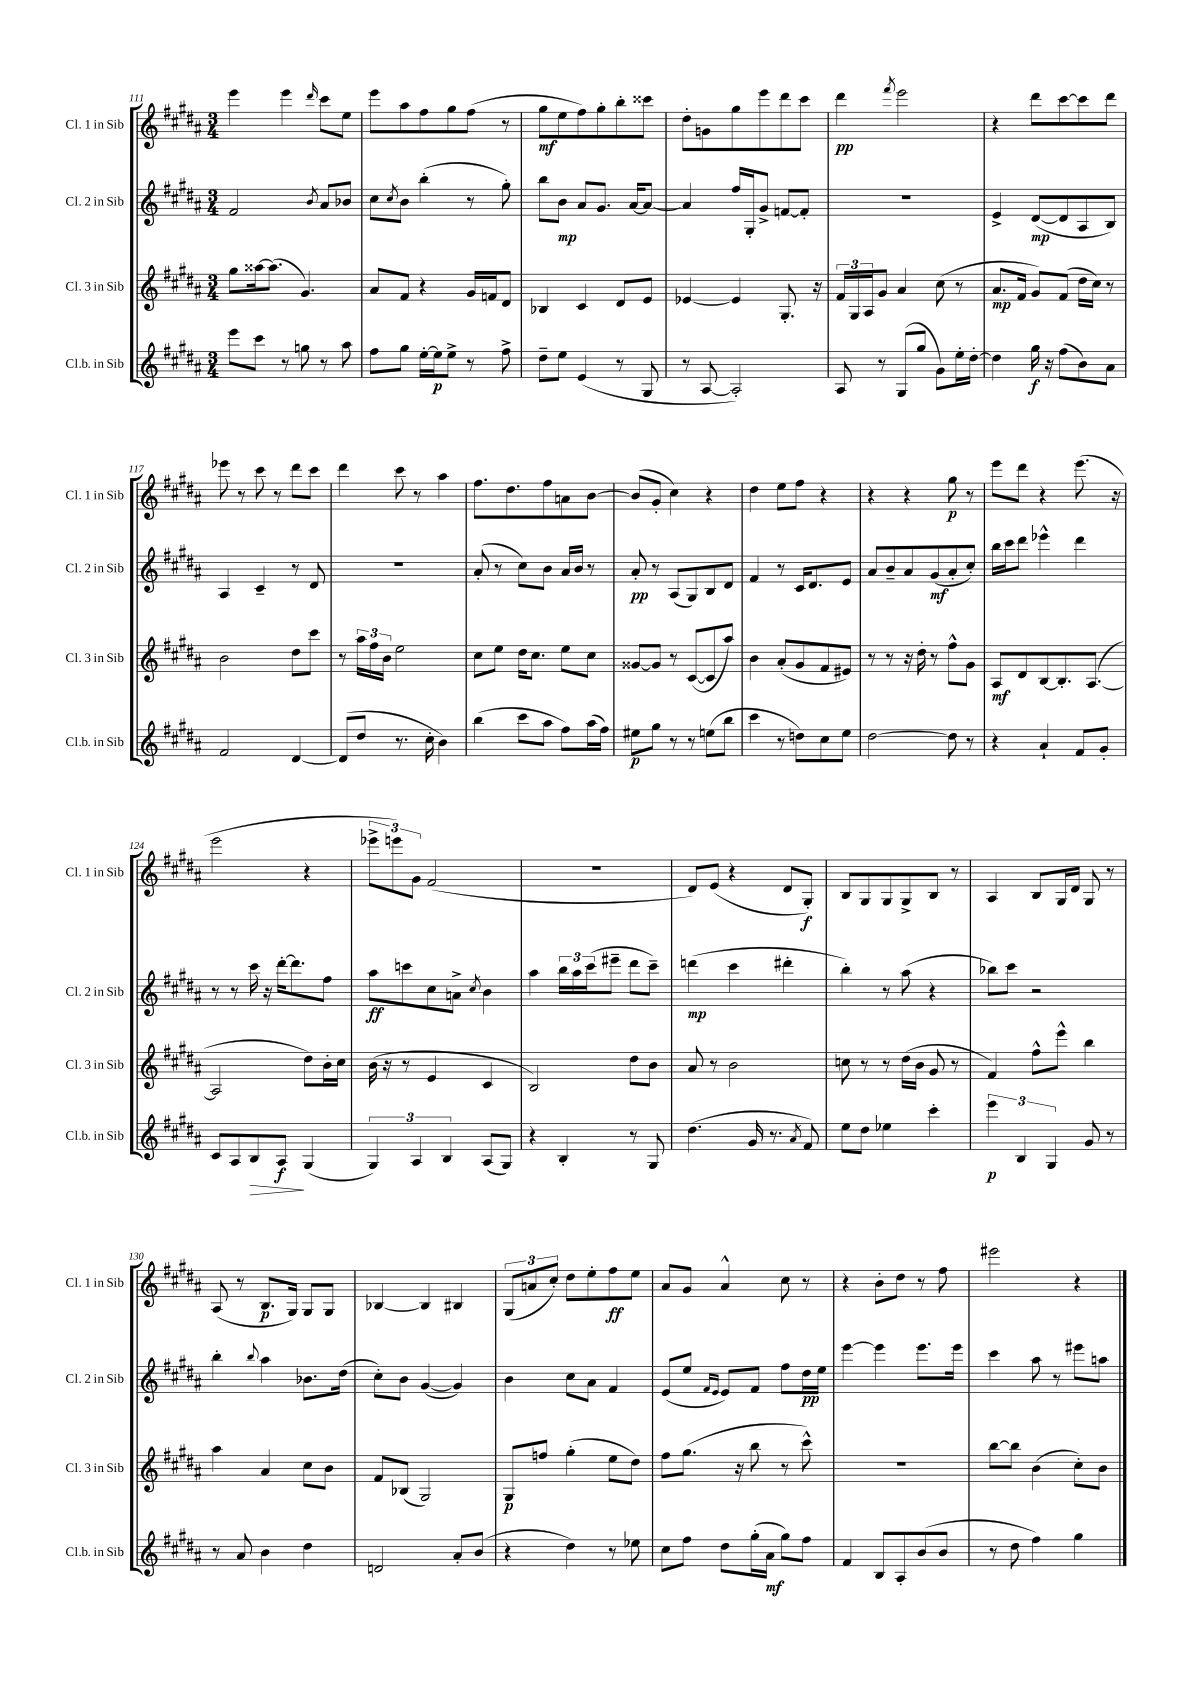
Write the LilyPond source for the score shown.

<<
\new StaffGroup <<
\new Staff = "s0" \with { instrumentName = "Cl. 1 in Sib" shortInstrumentName = "Cl. 1 in Sib" } {
    \clef treble \key b \major \numericTimeSignature \time 3/4
    e'''4 e'''4 \grace { dis'''16 } cis'''8 e''8 |
    e'''8 ais''8 fis''8 gis''8 fis''8( r8 |
    gis''8\mf e''8 fis''8) gis''8-. b''8-. cisis'''8 |
    dis''8-. g'8 gis''8 e'''8 dis'''8 cis'''8 |
    dis'''4\pp \acciaccatura { fis'''8 } e'''2 |
    r4 dis'''8 cis'''8~ cis'''8 dis'''8 |
    ees'''8 r8 cis'''8 r8 dis'''8 cis'''8 |
    dis'''4 cis'''8 r8 ais''4 |
    fis''8. dis''8. fis''8 a'8 b'8~ |
    b'8( gis'8-. cis''4) r4 |
    dis''4 e''8 fis''8 r4 |
    r4 r4 gis''8\p r8 |
    e'''8 dis'''8 r4 e'''8.( r16 |
    e'''2 r4 |
    \tuplet 3/2 { ees'''8-> e'''8) gis'8 } fis'2( |
    R2. |
    dis'8) e'8( r4 dis'8 gis8-.\f) |
    b8 gis8 gis8 gis8-> b8 r8 |
    ais4 b8 gis16 dis'16 gis8 r8 |
    ais8( r8 b8.\p gis16) gis8 gis8 |
    bes4~ bes4 bis4 |
    \tuplet 3/2 { gis8( a'8 cis''8-.) } dis''8 e''8-. fis''8\ff e''8 |
    ais'8 gis'8 ais'4-^ cis''8 r8 |
    r4 b'8-. dis''8 r8 fis''8 |
    eis'''2 r4 \bar "|." |
}
\new Staff = "s1" \with { instrumentName = "Cl. 2 in Sib" shortInstrumentName = "Cl. 2 in Sib" } {
    \clef treble \key b \major \numericTimeSignature \time 3/4
    fis'2 \acciaccatura { b'8 } ais'8 bes'8 |
    cis''8 \acciaccatura { cis''8 } b'8 b''4-.( r8 gis''8-.) |
    b''8 b'8\mp ais'8 gis'8. ais'16~ ais'8~ |
    ais'4 fis''16 gis16-. gis'8-> f'8~ f'8-. |
    R2. |
    e'4-> dis'8~\mp( dis'8 ais8 b8) |
    ais4 cis'4-- r8 dis'8 |
    R2. |
    ais'8-.( r8 cis''8) b'8 ais'16 b'16 r8 |
    ais'8-.\pp r8 ais8( gis8) b8 dis'8 |
    fis'4 r8 cis'16 dis'8. e'8 |
    ais'8 b'8-- ais'8 gis'8\mf( ais'8-. cis''8-.) |
    b''16 cis'''16 dis'''8 ees'''4-^ dis'''4 |
    r8 r8 cis'''16 r16 dis'''16~-. dis'''8. fis''8 |
    ais''8\ff c'''8 cis''8 a'8-> \acciaccatura { cis''8 } b'4 |
    ais''4 \tuplet 3/2 { b''16 ais''16 cis'''16( } eis'''8-- dis'''8 cis'''8--) |
    d'''4\mp( cis'''4 dis'''4-. |
    b''4-.) r8 ais''8( r4 |
    bes''8) cis'''8 r2 |
    b''4-. \appoggiatura { b''8 } ais''4 bes'8. dis''16( |
    cis''8-.) b'8 gis'4~( gis'4) |
    b'4 cis''8 ais'8 fis'4 |
    e'8( e''8 \grace { fis'16 e'16 } e'8) fis'8 fis''8 dis''16\pp e''16 |
    e'''4~ e'''4 e'''8. e'''16 |
    cis'''4 ais''8 r8 eis'''8 a''8 \bar "|." |
}
\new Staff = "s2" \with { instrumentName = "Cl. 3 in Sib" shortInstrumentName = "Cl. 3 in Sib" } {
    \clef treble \key b \major \numericTimeSignature \time 3/4
    gis''8 aisis''16~ aisis''8.( gis'4.) |
    ais'8 fis'8 r4 gis'16 f'16 dis'8 |
    bes4 cis'4 dis'8 e'8 |
    ees'4~ ees'4 gis8.-. r16 |
    \tuplet 3/2 { fis'16 gis16 ais16 } gis'8 ais'4 cis''8( r8 |
    ais'8.\mp fis'16 gis'8) fis'8( dis''16 cis''16) r8 |
    b'2 dis''8 cis'''8 |
    r8 \tuplet 3/2 { ais''16 fis''16 b'16 } e''2 |
    cis''8 e''8 dis''16 cis''8. e''8 cis''8 |
    gisis'8~ gisis'8 r8 cis'8~( cis'8 ais''8) |
    b'4 ais'8-.( gis'8 fis'8 eis'8) |
    r8 r8 r16 dis''16-. r8 fis''8-^ gis'8 |
    ais8\mf dis'8 b8~ b8.-. ais8.~( |
    ais2 dis''8) b'16-. cis''16 |
    b'16( r16 r8 e'4 cis'4 |
    b2) dis''8 b'8 |
    ais'8 r8 b'2 |
    c''8 r8 r8 dis''16( b'16 gis'8 r8 |
    fis'4) fis''8-^ e'''8-^ b''4 |
    ais''4 ais'4 cis''8 b'8 |
    fis'8 bes8( gis2) |
    gis8\p f''8 gis''4-.( e''8 dis''8) |
    fis''8 gis''8.( r16 b''8 r8 cis'''8-^) |
    R2. |
    b''8~ b''8 b'4( cis''8-.) b'8 \bar "|." |
}
\new Staff = "s3" \with { instrumentName = "Cl.b. in Sib" shortInstrumentName = "Cl.b. in Sib" } {
    \clef treble \key b \major \numericTimeSignature \time 3/4
    e'''8 cis'''8 r8 g''8 r8 ais''8 |
    fis''8 gis''8 e''16~-. e''16\p e''8-> r8 fis''8-> |
    dis''8-- e''8 e'4( r8 gis8 |
    r8 ais8~ ais2-.) |
    ais8 r8 gis8( gis''8 gis'8) e''16-. dis''16~-. |
    dis''4 gis''16\f r16 fis''8( b'8) ais'8 |
    fis'2 dis'4~ |
    dis'8( dis''8 r8. cis''16-. b'4) |
    b''4( cis'''8 ais''8 fis''8) ais''16( fis''16) |
    eis''8\p gis''8 r8 r8 e''8( b''8 |
    cis'''4 r8 d''8) cis''8 e''8 |
    dis''2~ dis''8 r8 |
    r4 ais'4-! fis'8 gis'8-. |
    cis'8 ais8 b8\> ais8\f\! gis4( |
    \tuplet 3/2 { gis4) ais4 b4 } ais8( gis8) |
    r4 b4-. r8 gis8 |
    dis''4.( gis'16 r8. \acciaccatura { ais'8 } fis'8) |
    e''8 dis''8 ees''4 cis'''4-. |
    \tuplet 3/2 { e'''4\p b4 gis4 } gis'8 r8 |
    r8 ais'8 b'4 dis''4 |
    d'2 ais'8-. b'8( |
    r4 dis''4) r8 ees''8 |
    cis''8 fis''8 dis''8 gis''16-.( ais'16\mf gis''8) fis''8 |
    fis'4 b8 ais8-. b'8( b'8 |
    r8 dis''8 fis''4) gis''4 \bar "|." |
}
>>
>>
\layout { \context { \Score currentBarNumber = #111 } }
